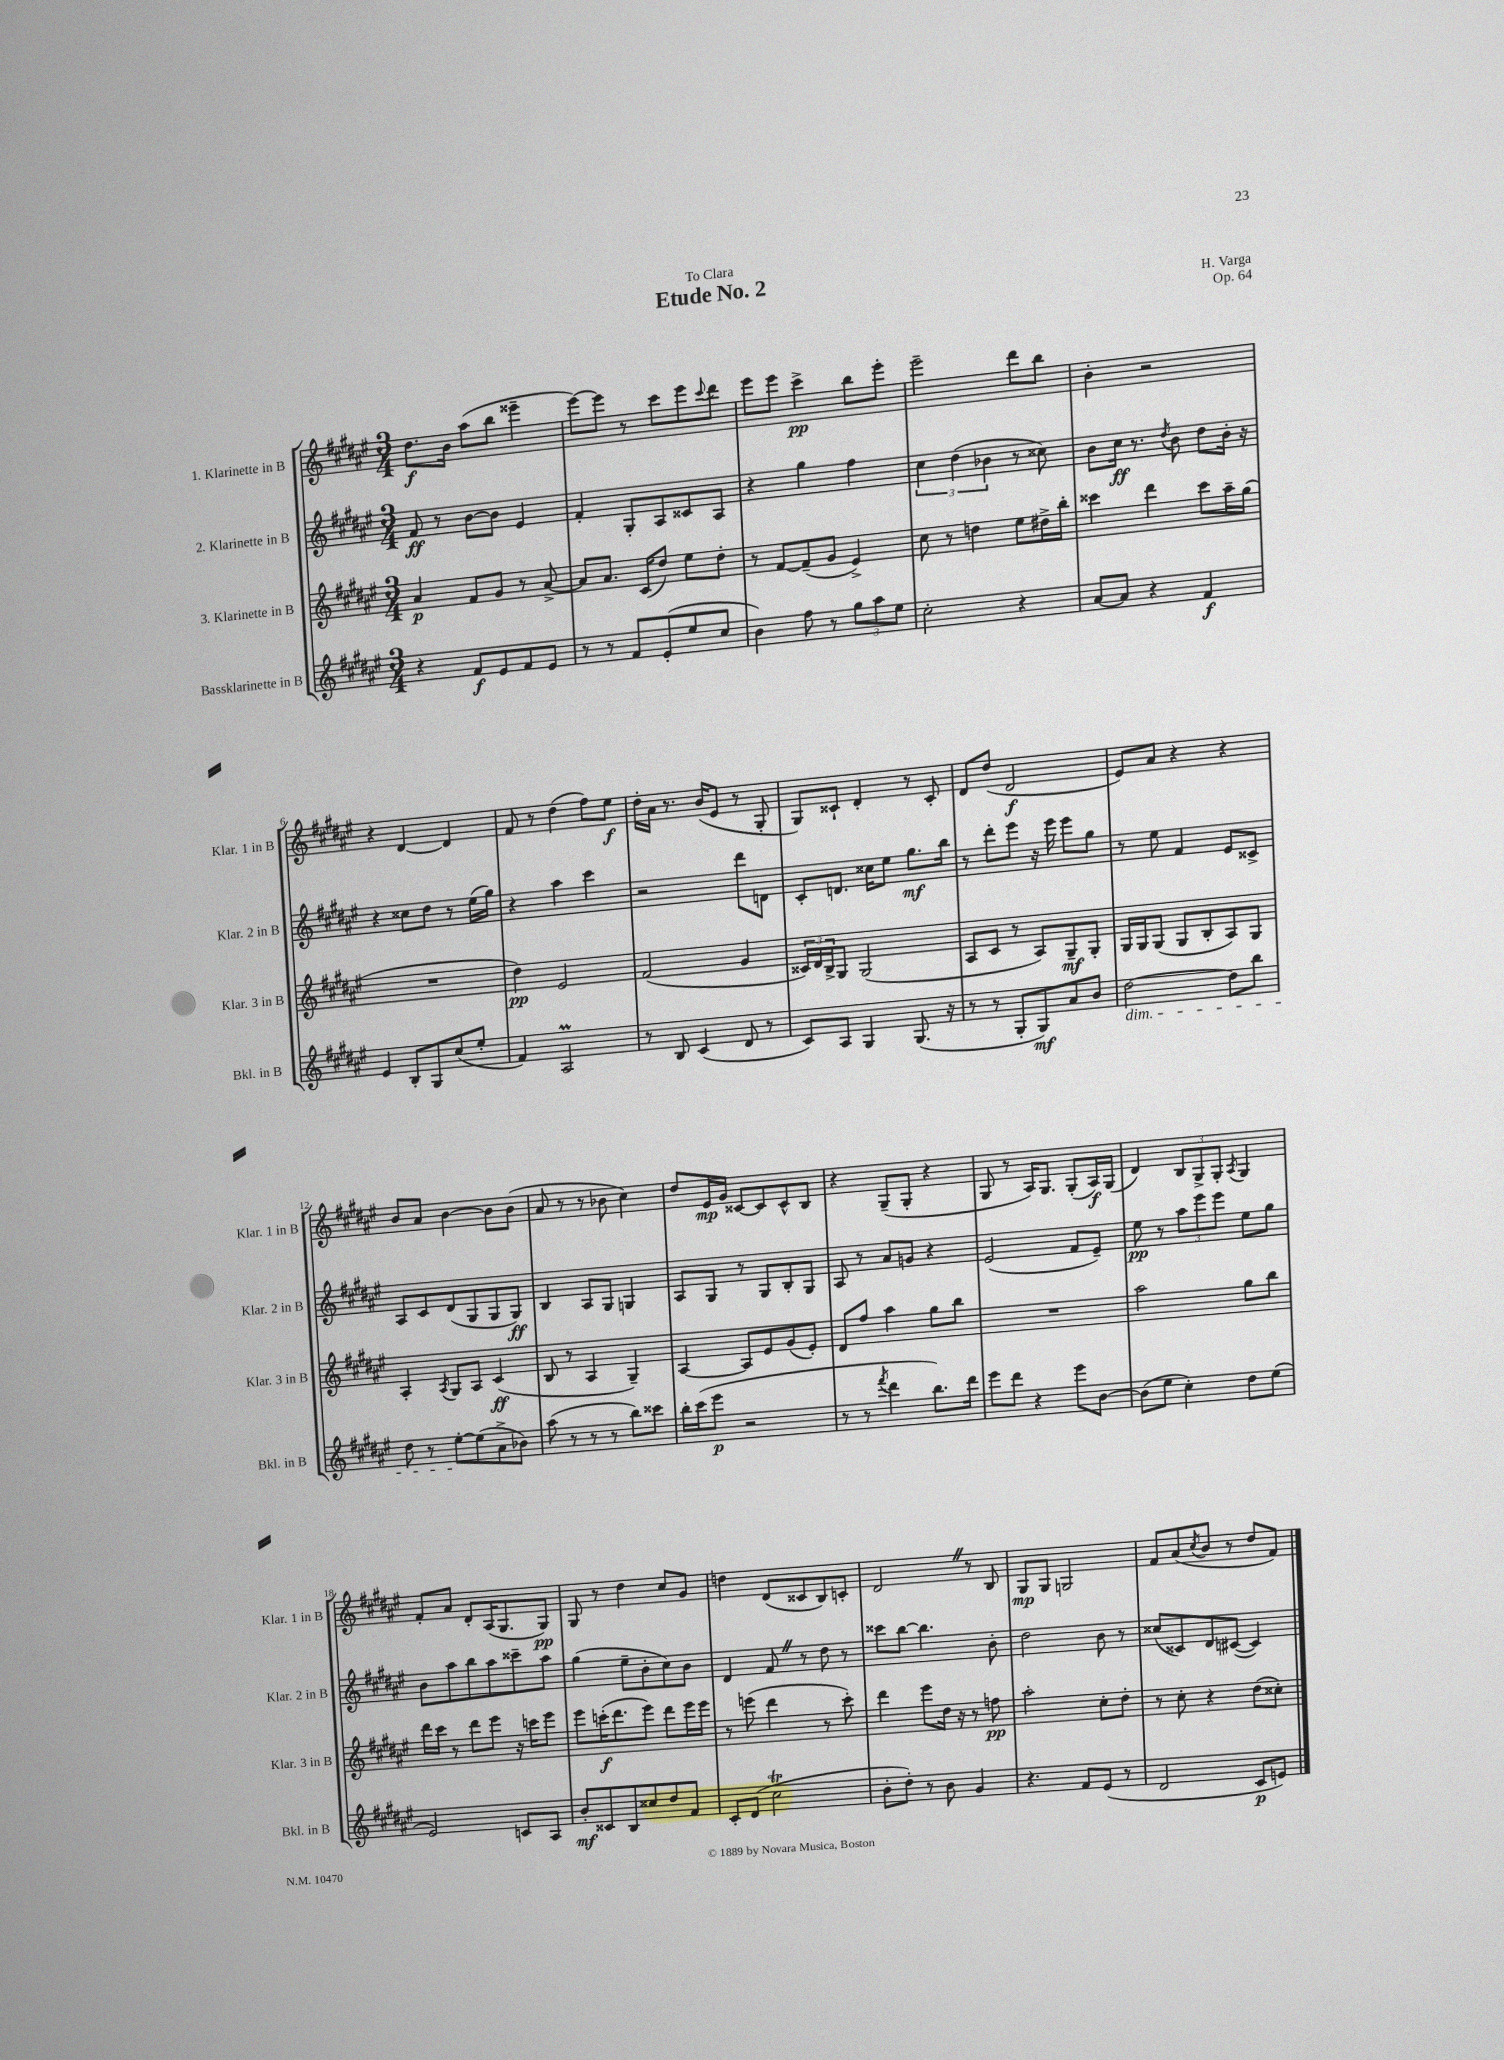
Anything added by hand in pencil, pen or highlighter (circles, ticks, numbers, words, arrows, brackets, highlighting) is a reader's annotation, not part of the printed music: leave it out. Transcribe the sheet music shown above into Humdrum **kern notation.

**kern	**dynam	**kern	**dynam	**kern	**dynam	**kern	**dynam
*part4	*part4	*part3	*part3	*part2	*part2	*part1	*part1
*staff4	*staff4	*staff3	*staff3	*staff2	*staff2	*staff1	*staff1
*I"Bassklarinette in B	*	*I"3. Klarinette in B	*	*I"2. Klarinette in B	*	*I"1. Klarinette in B	*
*I'Bkl. in B	*	*I'Klar. 3 in B	*	*I'Klar. 2 in B	*	*I'Klar. 1 in B	*
*clefG2	*	*clefG2	*	*clefG2	*	*clefG2	*
*k[f#c#g#d#a#e#]	*	*k[f#c#g#d#a#e#]	*	*k[f#c#g#d#a#e#]	*	*k[f#c#g#d#a#e#]	*
*M3/4	*	*M3/4	*	*M3/4	*	*M3/4	*
=1	=1	=1	=1	=1	=1	=1	=1
4r	.	4a#/	p	8f#/	ff	8.dd#\L	f
.	.	.	.	8r	.	.	.
.	.	.	.	.	.	16b\Jk	.
8f#/L	f	8f#/L	.	[8b\L	.	(8aa#\L	.
8e#/	.	8g#/J	.	8b\J]	.	8bb\J	.
8f#/	.	8r	.	4e#/	.	4eee##X~\	.
8e#/J	.	[8a#^/	.	.	.	.	.
=2	=2	=2	=2	=2	=2	=2	=2
8r	.	8a#/L]	.	4f#'/	.	[8eee#\L)	.
8r	.	8.a#/J	.	.	.	8eee#\J]	.
8f#/L	.	.	.	8G#'/L	.	8r	.
.	.	(16c#/KL	.	.	.	.	.
(8e#'/	.	8dd#/J)	.	8A#/	.	8ccc#\L	.
8ee#/	.	8ee#\L	.	8c##X/	.	8eee#\	.
.	.	.	.	.	.	8qqccc#/	.
8cc#/J	.	8dd#'\J	.	8A#/J	.	8ddd#\J	.
=3	=3	=3	=3	=3	=3	=3	=3
4b\)	.	8r	.	4r	.	8eee#\L	.
.	.	[8f#/L	.	.	.	8eee#\J	.
8ff#\	.	(8f#~/]	.	4gg#\	.	4ccc#^\	pp
8r	.	8g#/J	.	.	.	.	.
12gg#\L	.	4e#^/)	.	4ff#\	.	8bb\L	.
12aa#\	.	.	.	.	.	.	.
.	.	.	.	.	.	8eee#'\J	.
12ee#\J	.	.	.	.	.	.	.
=4	=4	=4	=4	=4	=4	=4	=4
2cc#'\	.	8cc#\	.	6cc#\	.	2eee#~\	.
.	.	8r	.	.	.	.	.
.	.	.	.	(6dd#\	.	.	.
.	.	4ddn\	.	.	.	.	.
.	.	.	.	6b-X\	.	.	.
4r	.	8ee#\L	.	8r	.	8ddd#\L	.
.	.	16dd#X^\L	.	8cc##X\)	.	8bb\J	.
.	.	16bb'\JJ	.	.	.	.	.
=5	=5	=5	=5	=5	=5	=5	=5
[8a#/L	.	4ccc##X\	.	8b\L	.	4b'\	.
8a#/J]	.	.	.	16cc#\Jk	ff	.	.
.	.	.	.	8.r	.	.	.
4r	.	4ddd#\	.	.	.	2r	.
.	.	.	.	8qdd#/	.	.	.
.	.	.	.	8b\	.	.	.
4f#/	f	8ccc##\L	.	8dd#\L	.	.	.
.	.	16aa#~\L	.	16b'\Jk	.	.	.
.	.	(16gg#\JJ	.	16r	.	.	.
!!LO:LB:g=z
=6	=6	=6	=6	=6	=6	=6	=6
4e#/	.	2.r	.	4r	.	4r	.
8B'/L	.	.	.	8cc##X\L	.	[4d#/	.
8G#/	.	.	.	8dd#\J	.	.	.
(8cc#/	.	.	.	8r	.	4d#/]	.
8ee#'/J	.	.	.	(16ee#\LL	.	.	.
.	.	.	.	16gg#\JJ)	.	.	.
=7	=7	=7	=7	=7	=7	=7	=7
4f#/)	.	4dd#\)	pp	4r	.	8f#/	.
.	.	.	.	.	.	8r	.
2A#m/	.	2e#/	.	4aa#\	.	(4dd#\	.
.	.	.	.	4ccc#\	.	8ff#\L)	.
.	.	.	.	.	.	8ee#\J	f
=8	=8	=8	=8	=8	=8	=8	=8
8r	.	(2f#/	.	2r	.	16dd#'\LL	.
.	.	.	.	.	.	16a#\JJ	.
8B/	.	.	.	.	.	8.r	.
(4c#/	.	.	.	.	.	.	.
.	.	.	.	.	.	(16b/KL	.
.	.	.	.	.	.	8e#/J	.
8d#/	.	4g#/	.	8ddd#\L	.	8r	.
8r	.	.	.	8dn\J	.	8G#'/	.
=9	=9	=9	=9	=9	=9	=9	=9
8c#/L)	.	24c##X/LL)	.	8c#'/L	.	8G#/L)	.
.	.	24d#/	.	.	.	.	.
.	.	24B^/J	.	.	.	.	.
8A#/J	.	8G#/J	.	8.dn/J	.	8c##X`/J	.
4G#/	.	(2G#/	.	.	.	4d#'/	.
.	.	.	.	16cc##X\KL	.	.	.
.	.	.	.	8ee#\J	.	.	.
(8.G#/	.	.	.	8.gg#\L	mf	8r	.
.	.	.	.	.	.	8c##'/	.
16r	.	.	.	16bb\Jk	.	.	.
=10	=10	=10	=10	=10	=10	=10	=10
8r	.	8A#/L	.	8r	.	8d#/L	.
8r	.	8c#/J	.	8ddd#'\L	.	(8dd#/J	.
8G#'/L	.	8r	.	8eee#\J	.	2d#/	f
8G#/)	mf	8A#/L)	.	16r	.	.	.
.	.	.	.	16eee#\	.	.	.
8a#/	.	8G#~/	mf	8eee#\L	.	.	.
8b/J	.	8G#'/J	.	8gg#\J	.	.	.
=11	=11	=11	=11	=11	=11	=11	=11
!LO:TX:b:i:t=dim.	!	!	!	!	!	!	!
[2dd#\	.	16G#/LL	.	8r	.	8e#/L)	.
.	.	16G#/J	.	.	.	.	.
.	.	(8G#/J	.	8ee#\	.	8a#/J	.
.	.	8G#/L	.	4f#/	.	4r	.
.	.	8B'/	.	.	.	.	.
8dd#\L]	.	8A#/)	.	8e#/L	.	4r	.
8bb\J	.	8G#/J	.	8c##X^/J	.	.	.
!!LO:LB:g=z
=12	=12	=12	=12	=12	=12	=12	=12
8dd#\	.	4A#'/	.	8A#/L	.	8b/L	.
8r	.	.	.	8c#/	.	8a#/J	.
.	.	8qA#/	.	.	.	.	.
[8ee#'\L	.	8G#/L	.	(8d#/	.	[4b\	.
(8ee#\]	.	8A#/J	.	8G#/	.	.	.
8a#^\	.	(4c#/	ff	8G#/	.	8b\L]	.
8b-X\J)	.	.	.	8G#/J)	ff	(8b\J	.
=13	=13	=13	=13	=13	=13	=13	=13
(8aa#\	.	8B/	.	4B/	.	8a#/	.
8r	.	8r	.	.	.	8r	.
8r	.	4A#/	.	8A#/L	.	8r	.
8r	.	.	.	8G#/J	.	8b-X\	.
8bb\L)	.	4G#~/)	.	4Gn/	.	4cc#\)	.
8ccc##X\J	.	.	.	.	.	.	.
=14	=14	=14	=14	=14	=14	=14	=14
16bb'\LL	.	[4A#/	.	8A#/L	.	8dd#/L	.
(16ccc#\J	.	.	.	.	.	.	.
8eee#\J	p	.	.	8G#/J	.	16e#/L	mp
.	.	.	.	.	.	16g#/JJ	.
2r	.	8A#/L]	.	8r	.	[8c##X/L	.
.	.	8e#/	.	8G#/L	.	8c##/]	.
.	.	(8g#/	.	8B'/	.	8c##^^/	.
.	.	8e#'/J)	.	8G#/J	.	8B/J	.
=15	=15	=15	=15	=15	=15	=15	=15
8r	.	8d#/L	.	8A#/	.	4r	.
8r	.	8ff#/J	.	8r	.	.	.
8qfff#/	.	.	.	.	.	.	.
4ddd#\	.	4aa#\	.	8a#/L	.	(8G#~/L	.
.	.	.	.	8gn/J	.	8G#'/J	.
8.bb\L)	.	8gg#\L	.	4r	.	4r	.
.	.	8bb\J	.	.	.	.	.
16ddd#\Jk	.	.	.	.	.	.	.
=16	=16	=16	=16	=16	=16	=16	=16
8eee#\L	.	2.r	.	(2e#/	.	8G#/	.
8ddd#\J	.	.	.	.	.	8r	.
4r	.	.	.	.	.	16A#/KL)	.
.	.	.	.	.	.	8.G#/J	.
8eee#\L	.	.	.	8f#/L	.	(8G#'/L	.
[8b\J	.	.	.	8e#~/J)	.	16A#/L)	f
.	.	.	.	.	.	(16G#/JJ	.
=17	=17	=17	=17	=17	=17	=17	=17
(8b\L]	.	2aa#\	.	8ee#\	pp	4d#/)	.
8ee#\J	.	.	.	8r	.	.	.
4cc#'\)	.	.	.	12aa#\L	.	12B/L	.
.	.	.	.	12eee#\	.	12G#^/	.
.	.	.	.	12eee#\J	.	12G#'/J	.
.	.	.	.	.	.	8qA#/	.
8dd#\L	.	8gg#\L	.	8ee#\L	.	4G#/	.
(8ee#\J	.	8bb\J	.	8gg#\J	.	.	.
!!LO:LB:g=z
=18	=18	=18	=18	=18	=18	=18	=18
2e#/)	.	16ddd#\LL	.	8b\L	.	8f#'/L	.
.	.	16ccc#\JJ	.	.	.	.	.
.	.	8r	.	8aa#\	.	8a#/J	.
.	.	8ddd#\L	.	8bb\	.	8d#'/L	.
.	.	8eee#\J	.	8aa#\	.	(16A#/K	.
.	.	.	.	.	.	8.G#/	.
8cn/L	.	16r	.	8ccc##X~\	.	.	.
.	.	16cccn\KL	.	.	.	.	.
8A#/J	.	8eee#\J	.	8aa#\J	.	8G#/J)	pp
=19	=19	=19	=19	=19	=19	=19	=19
8b'/L	mf	8eee#\L	.	(4gg#\	.	8G#/	.
8c##X/	.	(16cccn'\K	f	.	.	8r	.
.	.	8.ddd#\	.	.	.	.	.
8B/	.	.	.	8ee#~\L	.	4dd#\	.
8cc##X/	.	8eee#\J)	.	8b'\	.	.	.
8dd#/	.	8ddd#\L	.	8cc#\)	.	8cc#/L	.
8f#/J	.	16eee#\L	.	8b\J	.	8g#/J	.
.	.	16eee#\JJ	.	.	.	.	.
=20	=20	=20	=20	=20	=20	=20	=20
8c#'/L	.	8r	.	4d#/	.	4ddn\	.
(8d#/J	.	(8eeen\	.	.	.	.	.
2cc#T\	.	4ddd#\	.	8f#Z/	.	(8d#/L	.
.	.	.	.	8r	.	8c##X/	.
.	.	8r	.	8dd#\	.	8B/)	.
.	.	8ccc#'\)	.	8r	.	8cn'/J	.
=21	=21	=21	=21	=21	=21	=21	=21
8b'\L	.	4ddd#\	.	8ccc##X\L	.	2d#Z/	.
8dd#'\J)	.	.	.	[8bb\J	.	.	.
8r	.	8eee#\L	.	4.bb\]	.	.	.
8b\	.	16dd#\Jk	.	.	.	.	.
.	.	16r	.	.	.	.	.
4g#/	.	8r	.	.	.	8r	.
.	.	8ffn\	pp	8b'\	.	8B/	.
=22	=22	=22	=22	=22	=22	=22	=22
4.r	.	2aa#'\	.	2dd#\	.	8G#/L	mp
.	.	.	.	.	.	8G#/J	.
.	.	.	.	.	.	2Gn/	.
8f#/L	.	.	.	.	.	.	.
(8e#/J	.	8cc#'\L	.	8b\	.	.	.
8r	.	8dd#'\J	.	8r	.	.	.
=23	=23	=23	=23	=23	=23	=23	=23
2d#/	.	8r	.	(8cc##X/L	.	8f#/L	.
.	.	8cc#'\	.	8c##X/)	.	(8a#/	.
.	.	.	.	.	.	8qcc#/	.
.	.	4r	.	8d#/	.	8b/J	.
.	.	.	.	([8c#X/J	.	8r	.
8c#/L	p	(8dd#\L	.	4c#/])	.	8dd#/L	.
8en/J)	.	8cc##X'\J)	.	.	.	8f#/J)	.
==	==	==	==	==	==	==	==
*-	*-	*-	*-	*-	*-	*-	*-
